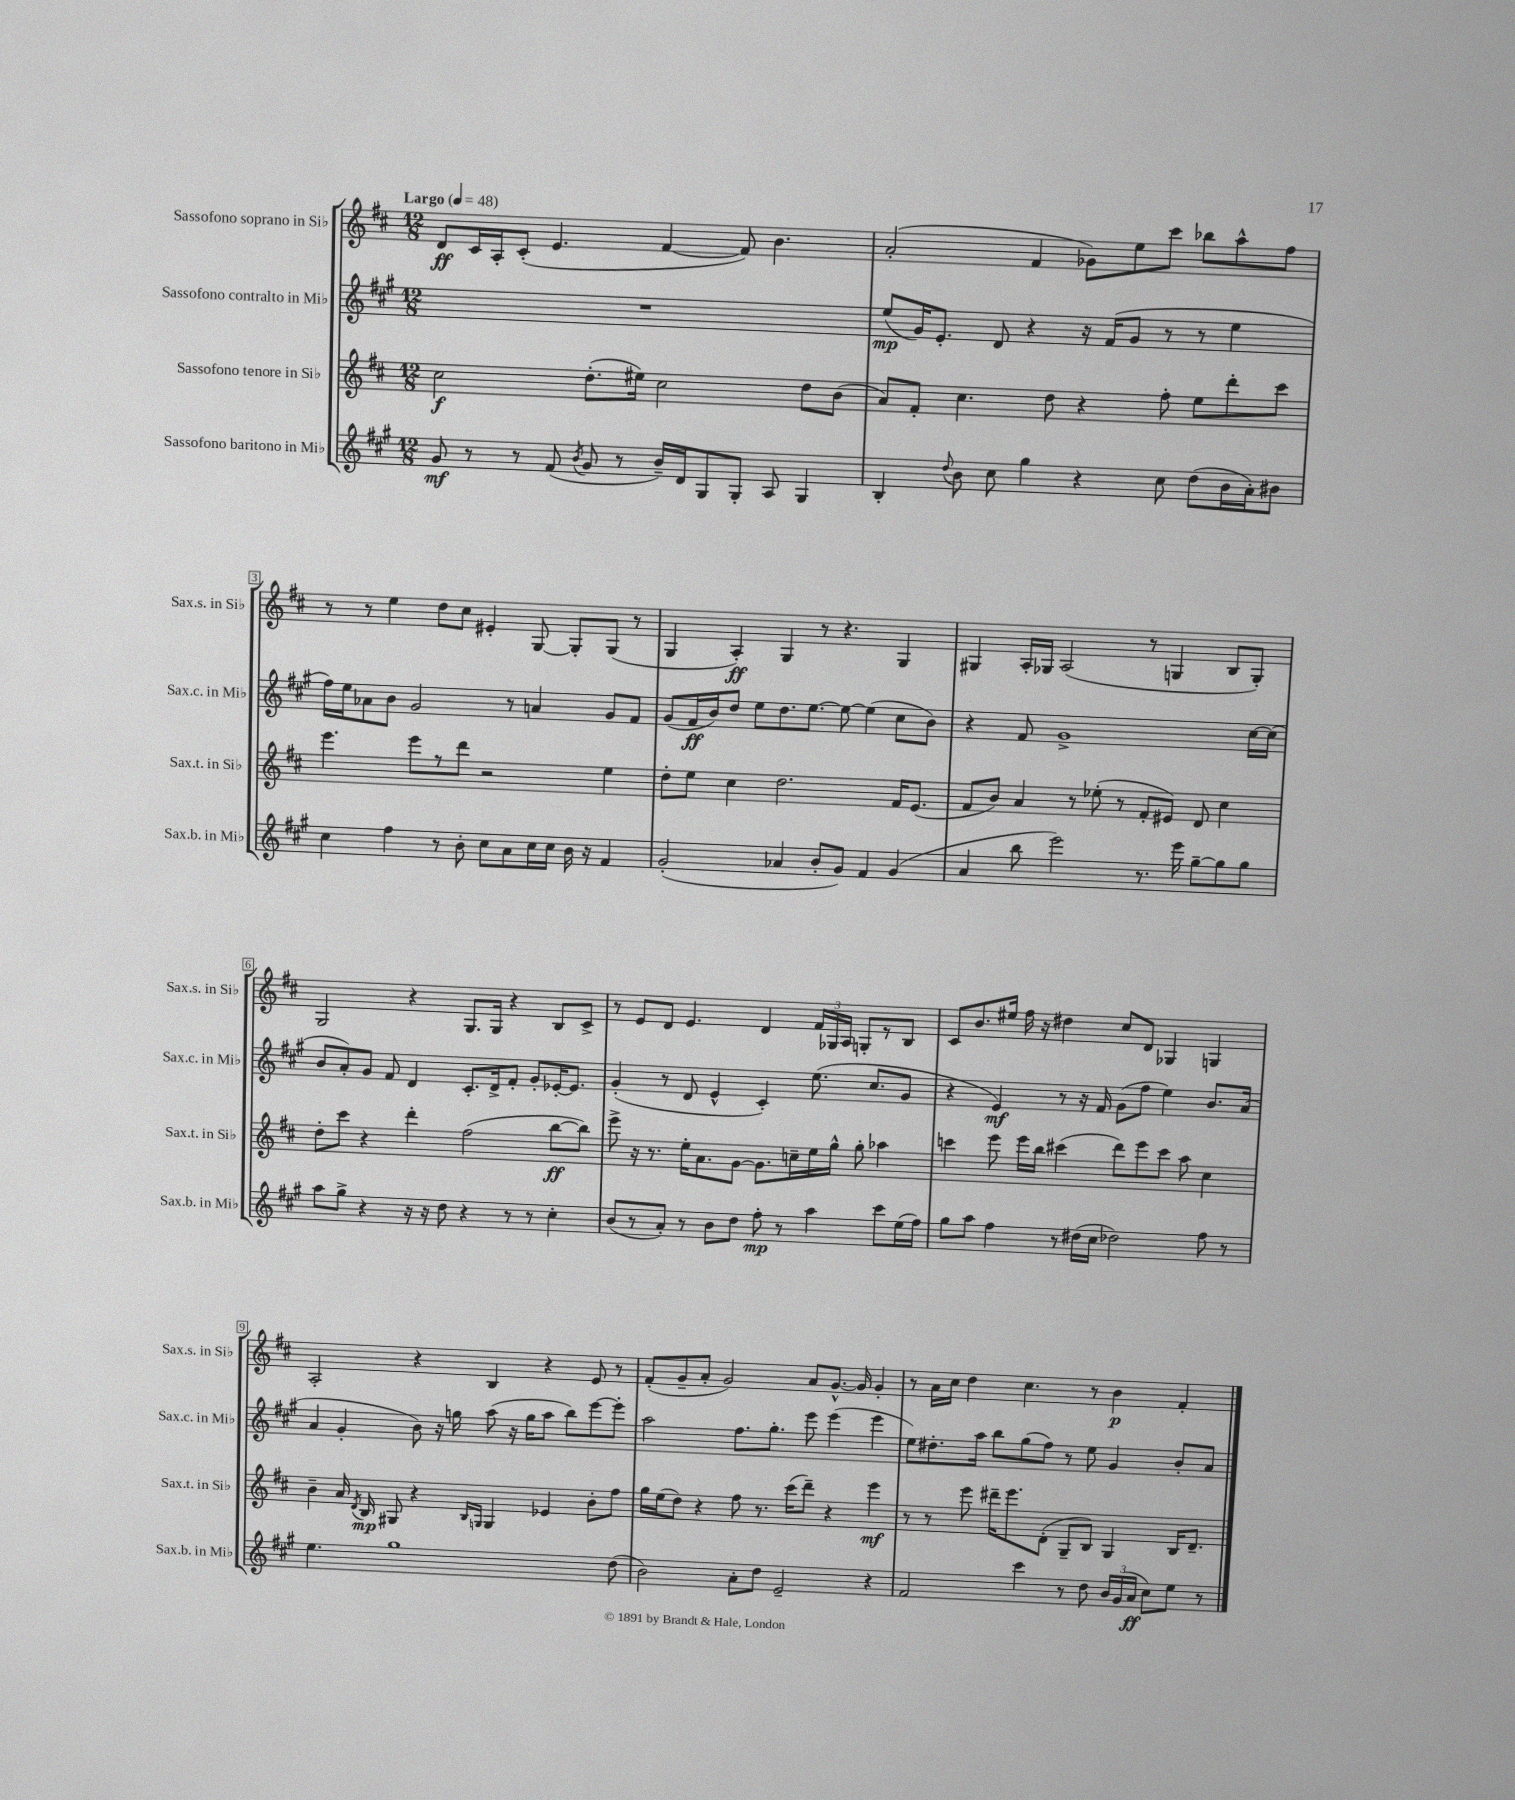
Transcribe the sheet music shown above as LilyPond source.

<<
\new StaffGroup <<
\new Staff = "s0" \with { instrumentName = "Sassofono soprano in Sib" shortInstrumentName = "Sax.s. in Sib" } {
    \clef treble \key d \major \numericTimeSignature \time 12/8 \tempo "Largo" 4 = 48
    \autoBeamOff d'8[\ff cis'16 a16-. cis'8]-.( e'4. fis'4~ fis'8) b'4. |
    a'2-.( fis'4 ges'8[) e''8 cis'''8] bes''8[ a''8-^ fis''8] |
    r8 r8 e''4 d''8[ cis''8] eis'4-. g8~ g8[-. g8]( r8 |
    g4 a4-.\ff) g4 r8 r4. g4 |
    gis4 a16[-. ges16] a2( r8 g4 b8[ g8]-.) |
    g2 r4 g8.[ g16] r4 b8[ cis'8]-> |
    r8 e'8[ d'8] e'4. d'4 \tuplet 3/2 { fis'16[ ges16 a16] } g8[-. r8 b8] |
    cis'8[ b'8. eis''16] fis''16 r16 dis''4 cis''8[ d'8] ges4 g4 |
    a2-. r4 b4 r4 e'8 r8 |
    fis'8[-.( g'8-- a'8]-. g'2) a'8[ g'8.]~-^ g'16 g'4-. |
    r8 a'16[ cis''16] d''4 cis''4. r8 b'4\p fis'4-. \bar "|." |
}
\new Staff = "s1" \with { instrumentName = "Sassofono contralto in Mib" shortInstrumentName = "Sax.c. in Mib" } {
    \clef treble \key a \major \numericTimeSignature \time 12/8
    \autoBeamOff R1. |
    e''8[\mp( gis'16) e'8.]-. d'8 r4 r16 fis'16[( gis'8] r8 r8 e''4 |
    fis''16[) e''16 aes'8 b'8] gis'2 r8 a'4 gis'8[ fis'8] |
    gis'8[( fis'16\ff b'16) d''8] e''8[ d''8. e''8.]~ e''8~ e''4( cis''8[ b'8]) |
    r4 fis'8 gis'1-> cis''16[~ cis''16]( |
    b'8[ a'8-.) gis'8] fis'8 d'4 cis'8.[-. d'16-> fis'8]-. gis'8[-. ees'16~-. ees'8.] |
    gis'4-.( r8 d'8 e'4-^ cis'4-.) e''8.( cis''8.[ gis'8] |
    r4 e'4\mf) r8 r16 fis'16 gis'8[( fis''8] e''4) b'8.[ a'16]( |
    a'4 gis'4-. b'8) r16 g''16 a''8( r16 g''16[ a''8] b''8[) e'''8~ e'''8]-. |
    a''2 fis''8.[ gis''8.]-. e'''8 e'''4( e'''4 |
    e''8[) dis''8.-. a''16] b''8[ gis''8( fis''8]) r8 e''8 gis'4 b'8[-. a'8] \bar "|." |
}
\new Staff = "s2" \with { instrumentName = "Sassofono tenore in Sib" shortInstrumentName = "Sax.t. in Sib" } {
    \clef treble \key d \major \numericTimeSignature \time 12/8
    \autoBeamOff cis''2\f d''8.[-.( eis''16]) cis''2 d''8[ b'8]( |
    a'8[) fis'8]-. cis''4. d''8 r4 fis''8-. e''8[ d'''8-. cis'''8] |
    e'''4. e'''8[ r8 d'''8] r2 e''4 |
    d''8[-. e''8] cis''4 d''2. fis'16[ e'8.]( |
    fis'8[ b'8]) a'4 r8 ees''8-.( r8 fis'8[-. eis'8]) d'8 cis''4 |
    d''8[-. cis'''8] r4 d'''4-. fis''2( b''8[~\ff b''8]) |
    e'''8-> r16 r8. e''16[-. a'8. g'8]~ g'8.[ c''16-- e''16 g''16]-^ g''8-. aes''4 |
    c'''4 e'''8 e'''16[ b''16] cis'''4( d'''8[) e'''8 cis'''8] a''8 cis''4 |
    b'4-- a'16 \acciaccatura { d'8 } b16\mp gis8 r4 \grace { b16[ g16] } g4 ees'4 b'8[-. fis''8] |
    g''16[ e''16( d''8]) r4 fis''8 r8. cis'''16[( d'''8]--) r4 e'''4\mf |
    r8 r8 e'''8 dis'''16[-- e'''8. d'8]-.( g8[-- b8]) g4 b16[ d'8.]-- \bar "|." |
}
\new Staff = "s3" \with { instrumentName = "Sassofono baritono in Mib" shortInstrumentName = "Sax.b. in Mib" } {
    \clef treble \key a \major \numericTimeSignature \time 12/8
    \autoBeamOff gis'8\mf r8 r8 fis'8( \acciaccatura { b'8 } gis'8 r8 b'16[--) d'16 gis8 gis8]-. a8 gis4 |
    b4-. \appoggiatura { d''8 } b'8 cis''8 gis''4 r4 cis''8 d''8[( b'16 a'16-.) bis'8] |
    cis''4 fis''4 r8 b'8-. cis''8[ a'8 cis''16 cis''16] b'16 r16 fis'4 |
    gis'2-.( aes'4 b'8[-. gis'8]) fis'4 gis'4( |
    a'4 b''8 e'''2) r8. e'''16 gis''8[~-- gis''8 gis''8] |
    a''8[ gis''8]-> r4 r16 r16 d''8 r4 r8 r8 cis''4-. |
    b'8[( r8 a'8]-.) r8 b'8[ d''8] fis''8-.\mp r8 a''4 cis'''8[ e''16( fis''16]) |
    gis''8[ a''8] fis''4 r8 dis''16[( cis''16] des''2) fis''8 r8 |
    e''4. gis''1 d''8( |
    b'2) a'8[-. d''8] e'2-- r4 |
    fis'2 cis'''4 r8 d''8 \tuplet 3/2 { b'16[ gis'16( a'16]\ff } cis''8[) e''8] r8 \bar "|." |
}
>>
>>
\layout { \context { \Score \override BarNumber.stencil = #(make-stencil-boxer 0.1 0.3 ly:text-interface::print) } }
